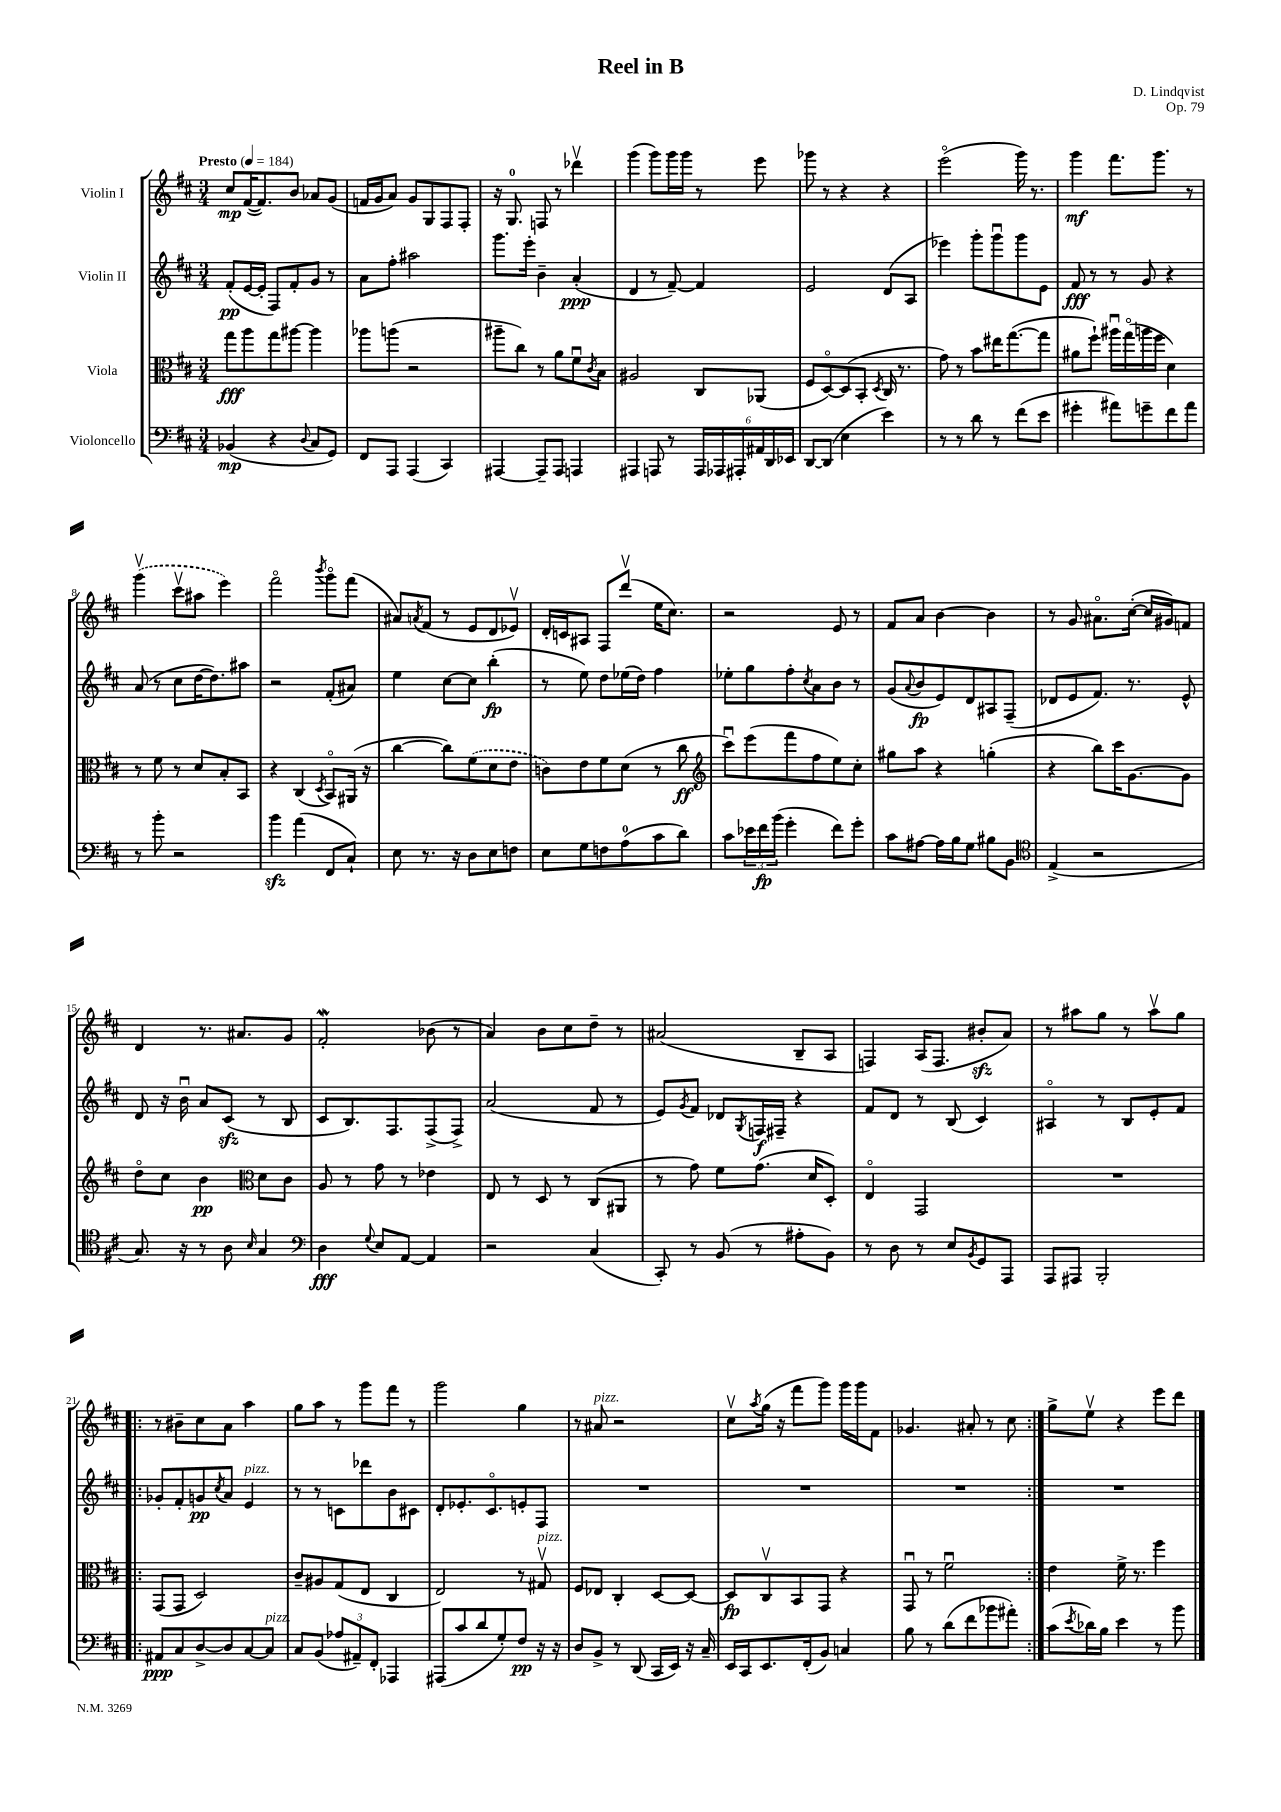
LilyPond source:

\header { title = "Reel in B" composer = "D. Lindqvist" opus = "Op. 79" }
<<
\new StaffGroup <<
\new Staff = "s0" \with { instrumentName = "Violin I" } {
    \clef treble \key d \major \numericTimeSignature \time 3/4 \tempo "Presto" 4 = 184
    cis''8\mp fis'16~( fis'8.) b'8 aes'8 g'8( |
    f'16 g'16 a'8) g'8 g8 fis8 fis8-. |
    r16 g8.-0 f8 r8 des'''4\upbow |
    g'''4( g'''8) g'''16 g'''16 r8 e'''8 |
    ges'''8 r8 r4 r4 |
    e'''2\flageolet( g'''16) r8. |
    g'''4\mf fis'''8. g'''8. r8 |
    \once \slurDashed g'''4\upbow( cis'''8\upbow ais''8 e'''4) |
    fis'''2\flageolet \acciaccatura { b'''8 } g'''8\flageolet fis'''8( |
    ais'8) \acciaccatura { a'8 } fis'8( r8 e'8 d'8 ees'8\upbow) |
    d'16-. c'16 ais8 fis8 d'''8\upbow( e''16 cis''8.) |
    r2 e'8 r8 |
    fis'8 a'8 b'4~ b'4 |
    r8 g'8 ais'8.\flageolet cis''16~-.( cis''16 gis'16) f'8 |
    d'4 r8. ais'8. g'8 |
    fis'2-.\mordent bes'8( r8 |
    a'4) b'8 cis''8 d''8-- r8 |
    ais'2( b8-- a8 |
    f4) a16( f8. bis'8-.\sfz a'8) |
    r8 ais''8 g''8 r8 ais''8\upbow g''8 |
    \repeat volta 2 { r8 bis'8-- cis''8 a'8 a''4 |
    g''8 a''8 r8 g'''8 fis'''8 r8 |
    g'''2 g''4 |
    r8 ais'8^\markup { \italic "pizz." } r2 |
    cis''8\upbow \acciaccatura { a''8 } g''16( r16 fis'''8 g'''8) g'''16 g'''16 fis'8 |
    ges'4. ais'8-. r8 cis''8 | }
    g''8-> e''8\upbow r4 e'''8 d'''8 \bar "|." |
}
\new Staff = "s1" \with { instrumentName = "Violin II" } {
    \clef treble \key d \major \numericTimeSignature \time 3/4
    fis'8-.\pp( e'16~ e'16-. fis8) fis'8-. g'8 r8 |
    a'8 fis''8-. ais''2 |
    g'''8. e'''16-. b'4-- a'4-.\ppp( |
    d'4 r8 fis'8~--) fis'4 |
    e'2 d'8( a8 |
    ees'''4) g'''8-. g'''8\downbow g'''8 e'8 |
    fis'8\fff r8 r8 g'8 r4 |
    a'8( r8 cis''8 d''16~ d''8.) ais''8 |
    r2 fis'8-.( ais'8) |
    e''4 cis''8~ cis''8 b''4-.\fp( |
    r8 e''8) d''8 ees''16( d''16) fis''4 |
    ees''8-. g''8 fis''8-. \acciaccatura { cis''8 } a'8 b'8 r8 |
    g'8( \appoggiatura { a'8 } b'8\fp e'8) d'8 ais8 fis8--( |
    des'8 e'8 fis'8.) r8. e'8-^ |
    d'8 r16 b'16\downbow a'8 cis'8\sfz( r8 b8 |
    cis'8 b8.) fis8. fis8->( fis8->) |
    a'2( fis'8 r8 |
    e'8) \acciaccatura { g'8 } fis'8 des'8 \acciaccatura { g8 } f16\f fis16-- r4 |
    fis'8 d'8 r8 b8( cis'4) |
    ais4\flageolet r8 b8 e'8-. fis'8 |
    \repeat volta 2 { ges'8-. fis'8-. g'8\pp \acciaccatura { cis''8 } a'8 e'4^\markup { \italic "pizz." } |
    r8 r8 c'8 des'''8 b'8 cis'8 |
    d'8-. ees'8.-. cis'8.\flageolet e'8-. fis8 |
    R2. |
    R2. |
    R2. | }
    R2. \bar "|." |
}
\new Staff = "s2" \with { instrumentName = "Viola" } {
    \clef alto \key d \major \numericTimeSignature \time 3/4
    g''8\fff a''8 g''8 ais''8~ ais''4 |
    aes''8 a''8( r2 |
    ais''8-- cis''8) r8 a'8 fis'8\downbow \acciaccatura { cis'8 } b8 |
    ais2 cis8 aes,8( |
    fis8 d8~\flageolet) d8( b,8-. \acciaccatura { d8 } cis16 r8. |
    g'8) r8 b'8 eis''16 g''8.~( g''8 |
    ais'8 fis''8-!) ais''16\downbow g''16\flageolet( a''16 fis''16 d'4) |
    r8 fis'8 r8 d'8 b8-. b,8 |
    r4 cis4( \acciaccatura { d8 } b,8\flageolet) ais,16( r16 |
    cis''4~ cis''8) \once \slurDashed fis'8( d'8 e'8 |
    c'8) e'8 fis'8 d'8( r8 cis''8\ff |
    \clef treble cis'''8\downbow) e'''8( fis'''8 fis''8 e''8) cis''8-. |
    gis''8 a''8 r4 g''4-.( |
    r4 b''8) cis'''16 g'8.~ g'8 |
    d''8\flageolet cis''8 b'4\pp \clef alto d'8 cis'8 |
    a8 r8 g'8 r8 ees'4 |
    e8 r8 d8 r8 cis8( ais,8 |
    r8 g'8) fis'8 g'8.( d'16 d8-.) |
    e4\flageolet g,2 |
    R2. |
    \repeat volta 2 { g,8( g,8 d2) |
    cis'8-- ais8 g8( e8 cis4 |
    e2) r8 gis8\upbow^\markup { \italic "pizz." } |
    fis8 ees8 cis4-. d8~ d8~ |
    d8\fp cis8\upbow b,8 g,8 r4 |
    g,8\downbow r8 fis'2\downbow | }
    e'4 fis'16-> r8. fis''4 \bar "|." |
}
\new Staff = "s3" \with { instrumentName = "Violoncello" } {
    \clef bass \key d \major \numericTimeSignature \time 3/4
    bes,4\mp( r4 \appoggiatura { d8 } cis8 g,8) |
    fis,8 a,,8 a,,4( cis,4) |
    ais,,4~ ais,,8-- ais,,8 a,,4 |
    ais,,4 a,,8 r8 \tuplet 6/4 { a,,16 aes,,16 ais,,16-. ais,16 d,16 ees,16 } |
    d,8~ d,8( e4 e'4) |
    r8 r8 d'8 r8 fis'8( e'8 |
    gis'4-. ais'8) g'8-- fis'8 ais'8 |
    r8 b'8-. r2 |
    b'4\sfz a'4( fis,8 cis8-!) |
    e8 r8. r16 d8 e8 f8 |
    e8 g8 f8 a8-0( cis'8 d'8) |
    cis'8 \tuplet 3/2 { ees'16 fis'16\fp b'16( } g'4-. fis'8) g'8-. |
    cis'8 ais8~ ais16 b16 g8 bis8 b,8 |
    \clef tenor e4->( r2 |
    g8.) r16 r8 a8 \grace { b16 } g4 |
    \clef bass d4\fff \appoggiatura { g8 } e8 a,8~ a,4 |
    r2 cis4( |
    cis,8-.) r8 b,8( r8 ais8-. b,8) |
    r8 d8 r8 e8 \acciaccatura { b,8 } g,8 a,,8 |
    a,,8 ais,,8 b,,2-. |
    \repeat volta 2 { ais,8\ppp cis8 d8~-> d8 cis8~ cis8^\markup { \italic "pizz." } |
    cis8 b,8( \tuplet 3/2 { aes8 ais,8--) fis,8-. } aes,,4 |
    ais,,8( cis'8 d'8 g8-.) fis8\pp r16 r16 |
    d8 b,8-> r8 d,8( cis,16 e,16) r16 cis16-- |
    e,16 cis,16 e,8. fis,16-.( b,8) c4 |
    b8 r8 d'8( fis'8 bes'8 ais'8-.) | }
    cis'8( \acciaccatura { e'8 } des'16) b16 e'4 r8 b'8 \bar "|." |
}
>>
>>
